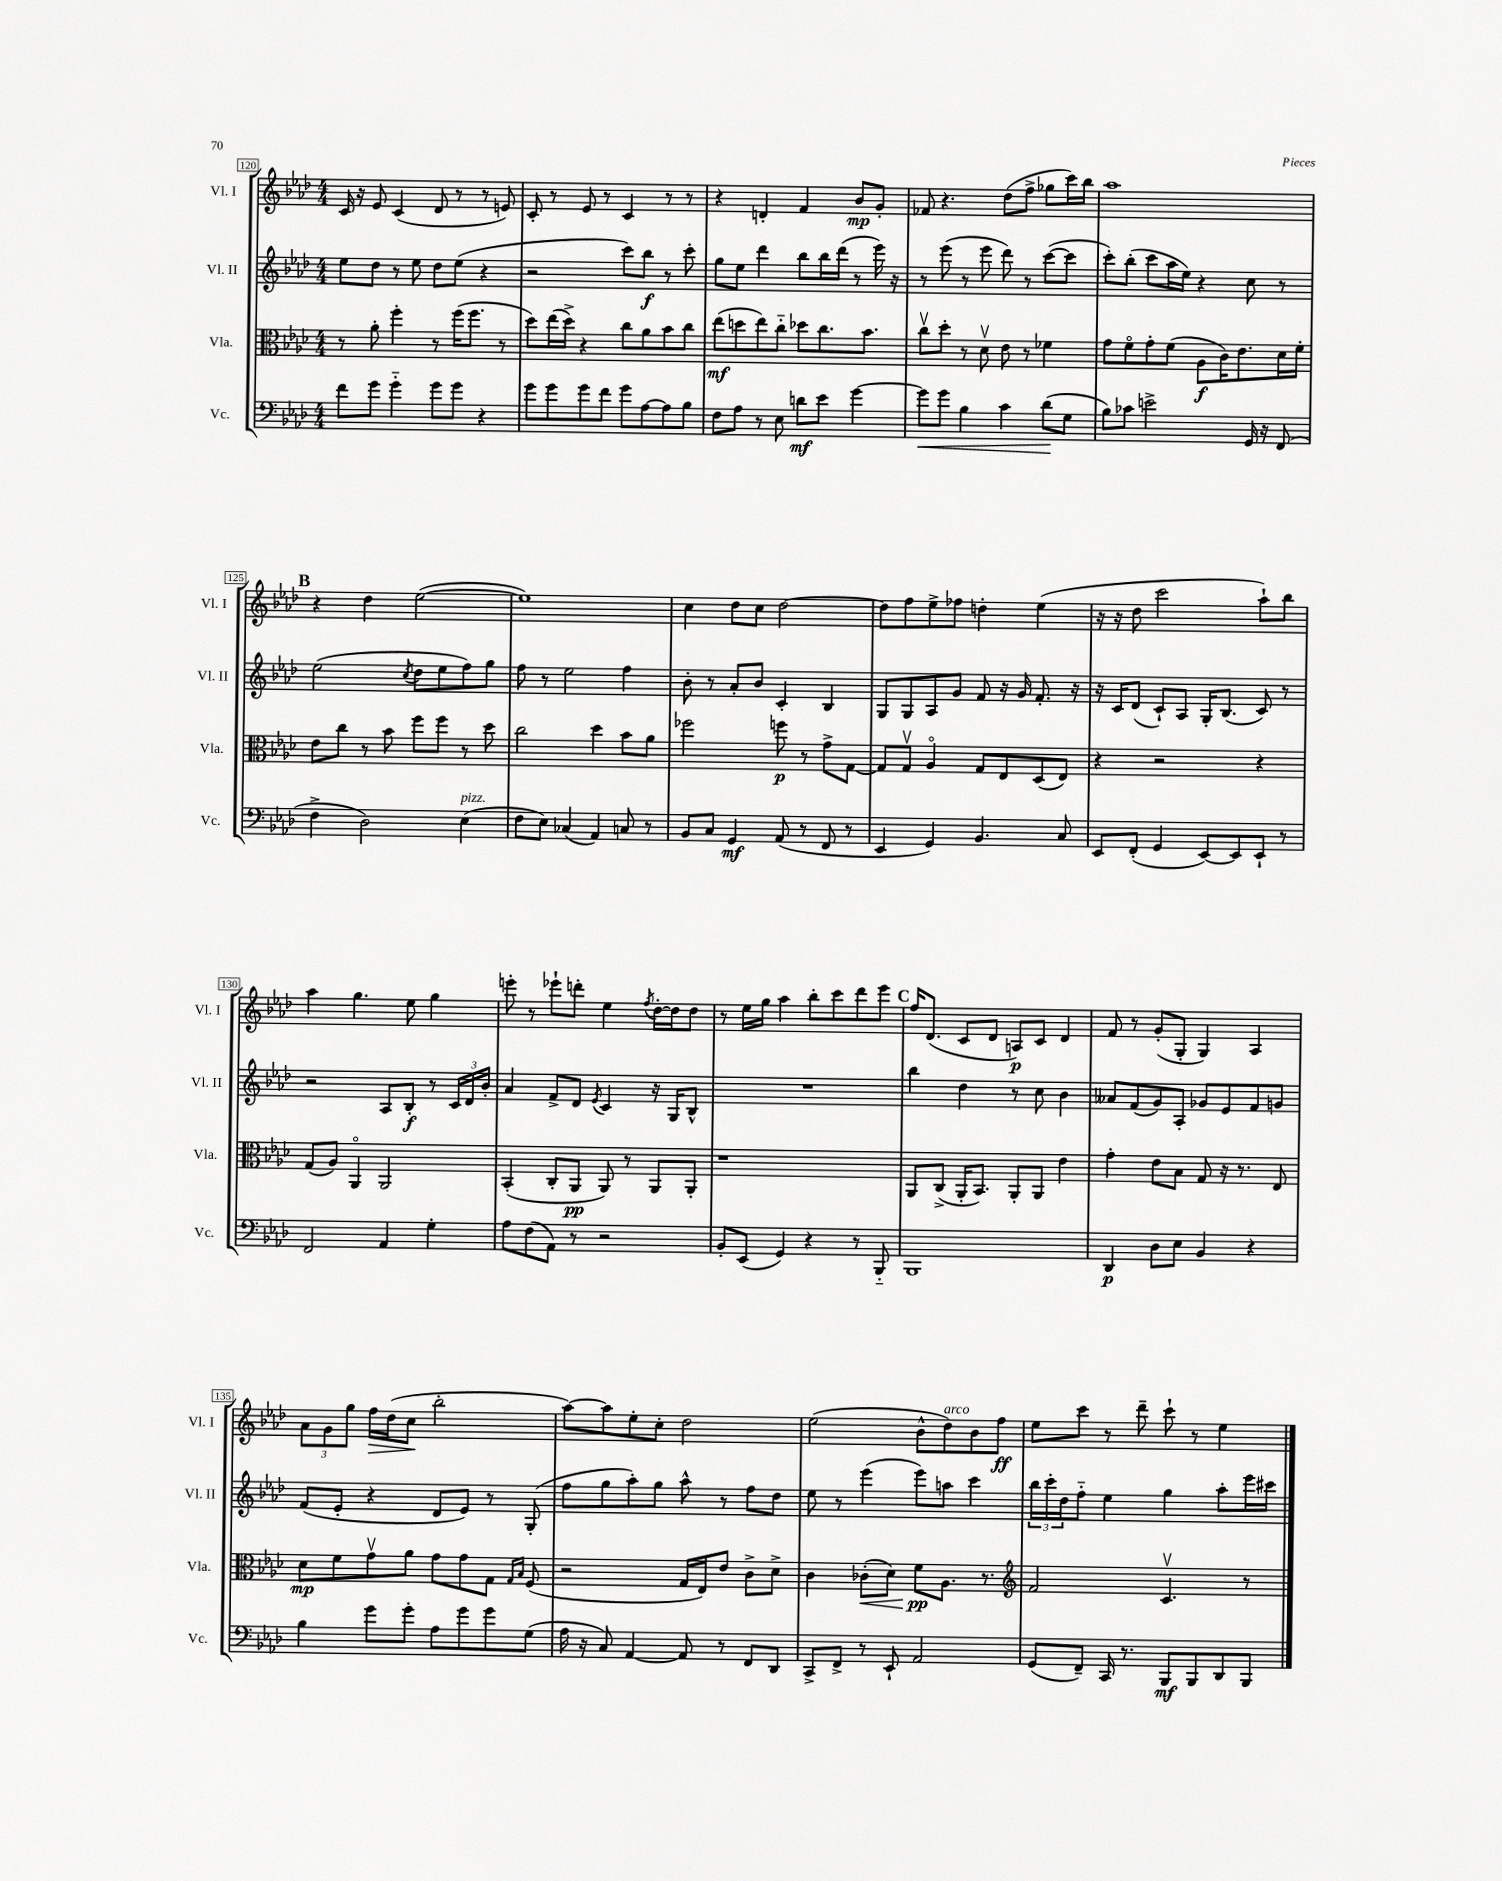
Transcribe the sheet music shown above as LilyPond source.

<<
\new StaffGroup <<
\new Staff = "s0" \with { instrumentName = "Vl. I" shortInstrumentName = "Vl. I" } {
    \clef treble \key aes \major \numericTimeSignature \time 4/4
    c'16 r16 ees'8 c'4( des'8 r8 r8 e'8) |
    c'8-. r8 ees'8 r8 c'4 r8 r8 |
    r4 d'4-. f'4 bes'8\mp g'8-. |
    fes'8 r4. des''8( f''8-> ges''8 c'''16) bes''16 |
    aes''1 |
    \mark \markup { \bold "B" } r4 des''4 ees''2~( |
    ees''1) |
    c''4 des''8 c''8 des''2~ |
    des''8 f''8 ees''8-> fes''8 d''4-. ees''4( |
    r16 r16 des''8 c'''2 aes''8-!) bes''8 |
    aes''4 g''4. ees''8 g''4 |
    e'''8-. r8 ees'''8-! d'''8-. ees''4 \acciaccatura { f''8 } des''16~-. des''16 des''8 |
    r8 ees''16 g''16 aes''4 bes''8-. c'''8 des'''8 ees'''8 |
    \mark \markup { \bold "C" } f''16 des'8.( c'8 des'8 a8\p) c'8 des'4 |
    f'8 r8 g'8-.( g8-. g4) aes4 |
    \tuplet 3/2 { aes'8 g'8 g''8 } f''16\> des''16( c''8\! bes''2-. |
    aes''8~) aes''8 ees''8-. c''8-. des''2 |
    ees''2( bes'8-^ des''8^\markup { \italic "arco" }) bes'8 f''8\ff |
    ees''8 c'''8 r8 des'''8-- c'''8-! r8 ees''4 \bar "|." |
}
\new Staff = "s1" \with { instrumentName = "Vl. II" shortInstrumentName = "Vl. II" } {
    \clef treble \key aes \major \numericTimeSignature \time 4/4
    ees''8 des''8 r8 ees''8 des''8 ees''8( r4 |
    r2 c'''8) bes''8\f r8 c'''8-. |
    g''8 ees''8 des'''4 bes''8 bes''16 des'''16( r8 ees'''16) r16 |
    r8 ees'''8( r8 ees'''8 des'''8) r8 c'''8~( c'''8 |
    c'''8-.) bes''8-.( c'''8 aes''16 ees''16) r4 c''8 r8 |
    \mark \markup { \bold "B" } ees''2( \acciaccatura { c''8 } des''8 ees''8 f''8) g''8 |
    f''8 r8 ees''2 f''4 |
    bes'8-. r8 aes'8-. bes'8 c'4-. bes4 |
    g8 g8 aes8 g'8 f'8 r16 g'16 f'8.-. r16 |
    r16 c'16 des'8( c'8-!) aes8 g16-. bes8.( c'8) r8 |
    r2 aes8 bes8-.\f r8 \tuplet 3/2 { c'16 des'16 bes'16-. } |
    aes'4 f'8-> des'8 \acciaccatura { ees'8 } c'4 r16 g16 bes8-^ |
    R1 |
    \mark \markup { \bold "C" } bes''4 des''4 r8 c''8 bes'4 |
    aeses'8 f'8( g'8) aes8-. ges'8 ees'8 f'8 g'8 |
    f'8( ees'8-. r4 des'8 ees'8) r8 g8-.( |
    f''8 g''8 aes''8-.) g''8 aes''8-^ r8 f''8 des''8 |
    ees''8 r8 ees'''4( ees'''8) a''8 c'''4 |
    \tuplet 3/2 { bes''16 c'''16-. des''16 } f''8-_ ees''4 g''4 aes''8-. ees'''16 cis'''16 \bar "|." |
}
\new Staff = "s2" \with { instrumentName = "Vla." shortInstrumentName = "Vla." } {
    \clef alto \key aes \major \numericTimeSignature \time 4/4
    r8 aes'8-. f''4-. r8 f''16( f''8. r8 |
    des''8) ees''16( des''16->) r4 c''8 aes'8 bes'8 c''8 |
    ees''8\mf( d''8 ees''8) c''8-_ des''8 c''8. bes'8. |
    c''8\upbow des''8-. r8 des'8\upbow ees'8 r8 fes'4 |
    g'8 f'8\flageolet g'8-. f'8( aes8\f c'16) ees'8. des'16 f'16-. |
    \mark \markup { \bold "B" } ees'8 c''8 r8 bes'8 f''8 f''8 r8 des''8 |
    c''2 des''4 bes'8 aes'8 |
    fes''2 f''8\p r8 g'8-> g8~ |
    g8 g8\upbow aes4\flageolet g8 ees8 des8( ees8) |
    r4 r2 r4 |
    g8( aes8) aes,4\flageolet aes,2 |
    bes,4-.( c8-. aes,8\pp aes,8) r8 aes,8 aes,8-. |
    r1 |
    \mark \markup { \bold "C" } aes,8 c8->( aes,16-. bes,8.) aes,8-. aes,8 ees'4 |
    g'4-. ees'8 bes8 g8 r16 r8. ees8 |
    des'8\mp f'8 g'8\upbow aes'8 g'8 g'8 g8 \grace { g16 bes16 } f8( |
    r2 g16 ees16) ees'8 c'8-> des'8-> |
    c'4 ces'8-.\<( des'8) f'8\pp\! aes8. r8. |
    \clef treble f'2 c'4.\upbow r8 \bar "|." |
}
\new Staff = "s3" \with { instrumentName = "Vc." shortInstrumentName = "Vc." } {
    \clef bass \key aes \major \numericTimeSignature \time 4/4
    f'8 g'8 g'4-_ g'8 g'8 r4 |
    g'8 g'8 g'8 f'8 g'8 aes8~ aes8 bes8 |
    f8 aes8 r8 ees8 d'8\mf ees'8 g'4~ |
    g'8\< g'8 bes4 c'4 des'8\!( g8 |
    bes8) ces'8 e'2-> g,16 r16 f,8( |
    \mark \markup { \bold "B" } f4-> des2) ees4^\markup { \italic "pizz." }( |
    f8 ees8) ces4( aes,4) c8 r8 |
    bes,8 c8 g,4\mf aes,8( r8 f,8 r8 |
    ees,4 g,4) bes,4. c8 |
    ees,8 f,8-.( g,4 ees,8~) ees,8 ees,8-! r8 |
    f,2 aes,4 g4-. |
    aes8 f8( aes,8) r8 r2 |
    bes,8-. ees,8( g,4) r4 r8 bes,,8-_ |
    \mark \markup { \bold "C" } bes,,1 |
    des,4\p des8 ees8 bes,4 r4 |
    bes4 g'8 g'8-. aes8 g'8 g'8 g8( |
    aes16 r16 c8) aes,4~ aes,8 r8 f,8 des,8 |
    c,8-> f,8-> r8 ees,8-! aes,2 |
    g,8( f,8--) c,16 r8. bes,,8\mf bes,,8 des,8 bes,,8 \bar "|." |
}
>>
>>
\layout { \context { \Score currentBarNumber = #120 \override BarNumber.stencil = #(make-stencil-boxer 0.1 0.3 ly:text-interface::print) } }
